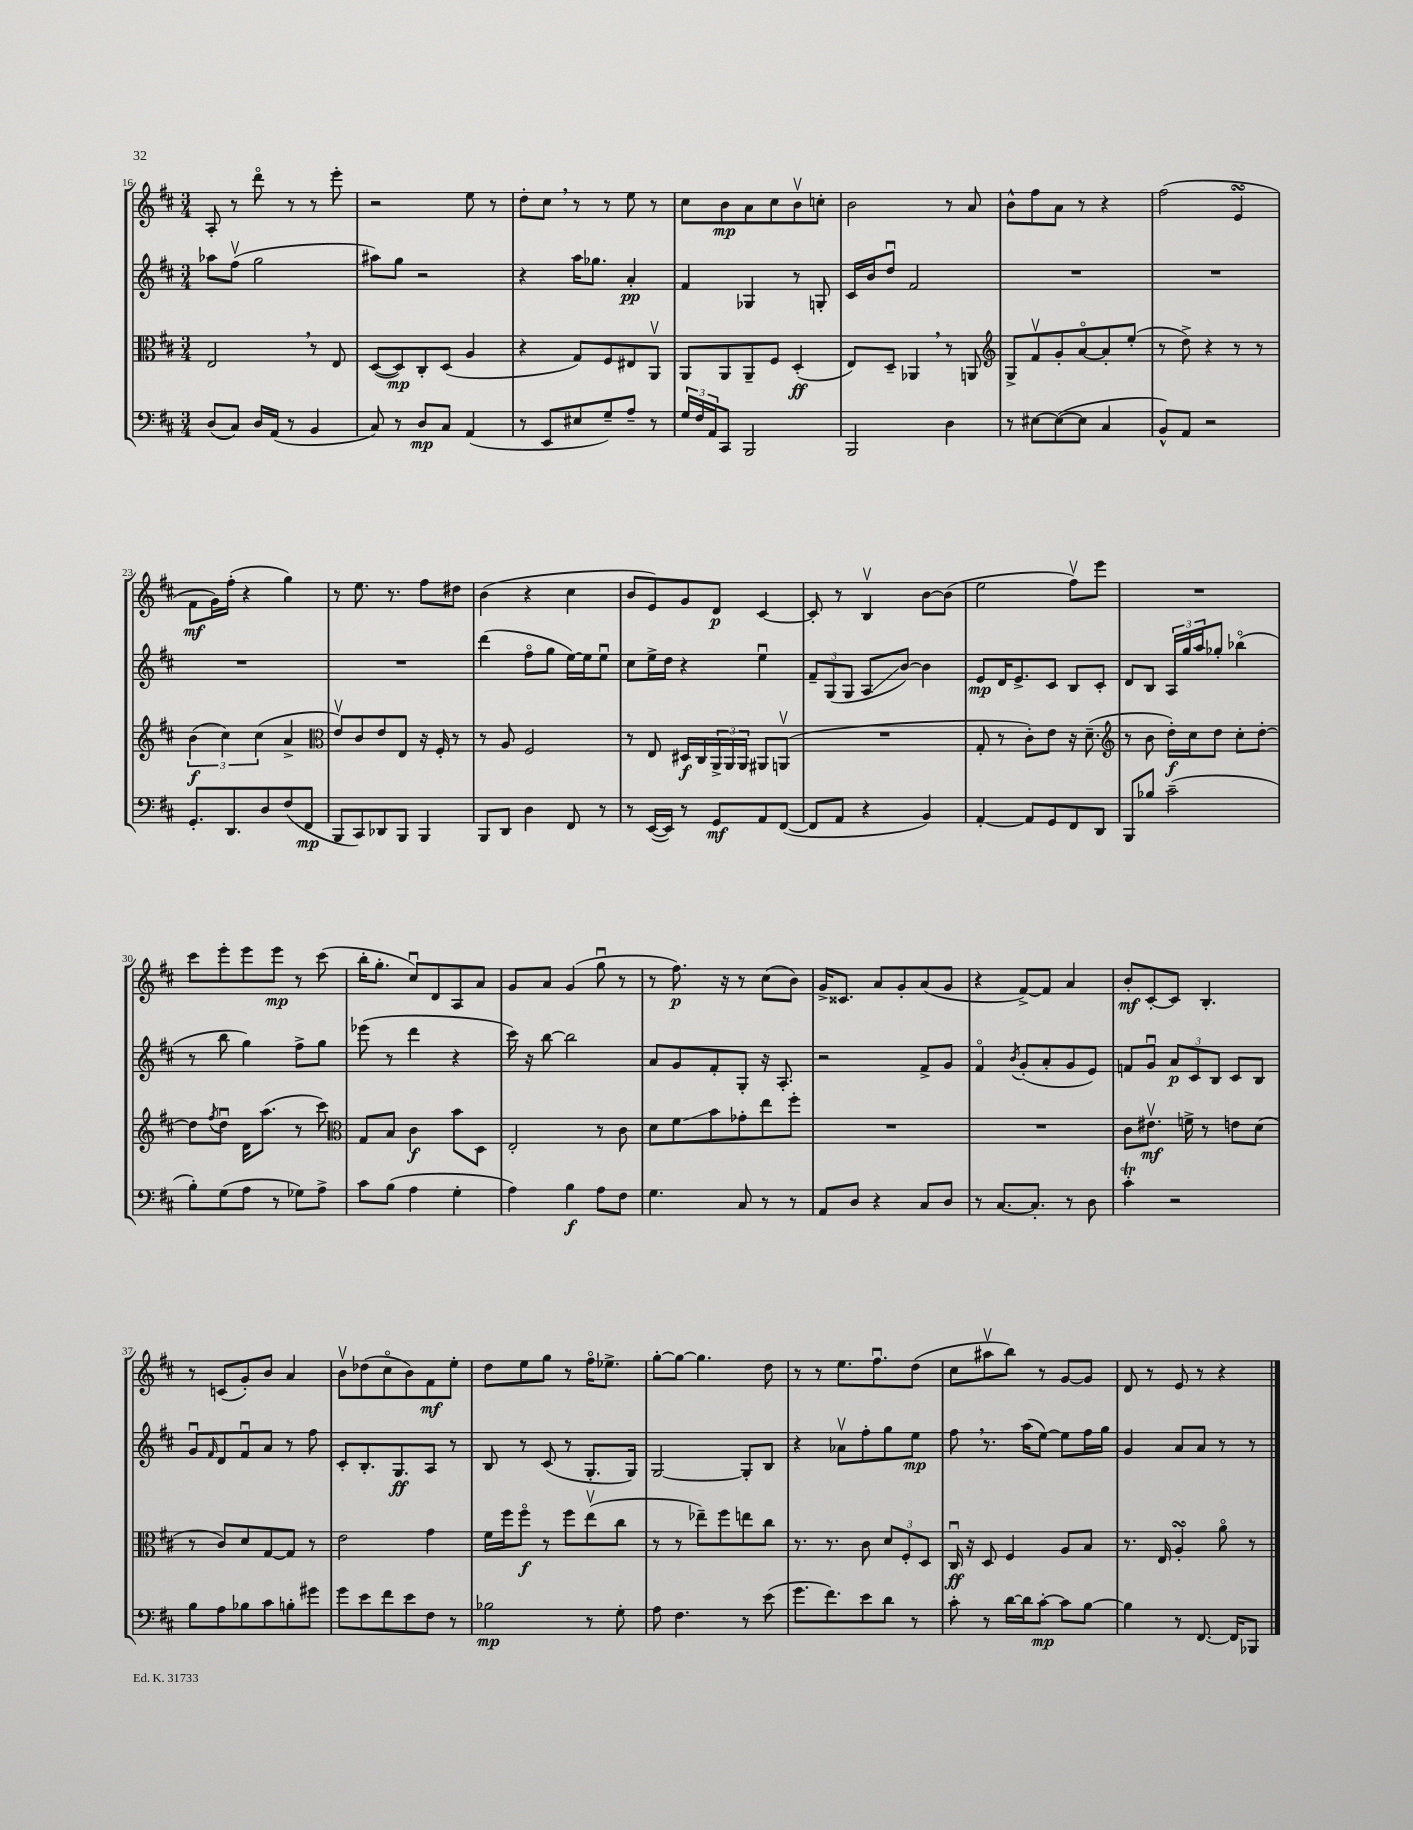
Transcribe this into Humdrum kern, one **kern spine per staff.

**kern	**kern	**kern	**kern
*staff4	*staff3	*staff2	*staff1
*clefF4	*clefC3	*clefG2	*clefG2
*k[f#c#]	*k[f#c#]	*k[f#c#]	*k[f#c#]
*M3/4	*M3/4	*M3/4	*M3/4
(8D	2E	8aa-	8A'
8C#)	.	(8ff#v	8r
16D	.	2gg	8dddo
(16AA	.	.	.
8r	.	.	8r
4BB	8r	.	8r
.	8E	.	8eee'
=	=	=	=
8C#)	([8D	8aa#)	2r
8r	8D])	8gg	.
8D	8C#'	2r	.
8C#	(8D	.	.
(4AA	4A	.	8ee
.	.	.	8r
=	=	=	=
8r	4r	4r	8dd'
8EE	.	.	8cc#
8E#	8G)	16aa	8r
.	.	8.gg-	.
8G~)	8F#	.	8r
8A~	8E#	4a'	8ee
8r	8AAv	.	8r
=	=	=	=
24G	8AA	4f#	8cc#
24F#	.	.	.
24AA	.	.	.
8CC#	8AA	.	8b
2BBB	8AA~	4G-	8a
.	8F#	.	8cc#
.	(4D'	8r	8bv
.	.	8G'	8cc'
=	=	=	=
2BBB	8E)	16c#	2b
.	.	16b	.
.	8D~	8ddu	.
.	4AA-	2f#	.
4D	8r	.	8r
.	8AA	.	8a
=	=	=	=
*	*clefG2	*	*
8r	8G^	2.r	8b^^
[8E#	8f#v	.	8ff#
(8E#_	8g'	.	8a
8E#]	[8ao	.	8r
4C#	8a']	.	4r
.	(8ee'	.	.
=	=	=	=
8BB^^)	8r	2.r	(2ff#
8AA	8dd^)	.	.
2r	4r	.	.
.	8r	.	4e
.	8r	.	.
=	=	=	=
8.GG'	(6b	2.r	8f#
.	.	.	16g)
.	6cc#)	.	.
8.DD	.	.	(16ff#'
.	.	.	4r
.	(6cc#	.	.
8D	.	.	.
(8F#	4a^	.	4gg)
8FF#	.	.	.
=	=	=	=
*	*clefC3	*	*
8BBB	8ev)	2.r	8r
8CC#)	8c#	.	8.ee
8DD-	8e	.	.
.	.	.	8.r
8BBB	8E	.	.
4BBB	16r	.	8ff#
.	16F#'	.	.
.	8r	.	8dd#
=	=	=	=
8BBB	8r	(4ddd	(4b
8DD	8A	.	.
4D	2F#	8ff#o	4r
.	.	8gg	.
8FF#	.	[16ee)	4cc#
.	.	16ee]	.
8r	.	8eeu	.
=	=	=	=
8r	8r	8cc#	8b
([16EE	8E	16ee^	8e)
16EE])	.	16dd	.
8r	16D#	4r	8g
.	16C#	.	.
8GG	24AA^	.	8d
.	24AA	.	.
.	24AA	.	.
8AA	8AA#	4eeu	[4c#
([8FF#	(8AAv	.	.
=	=	=	=
8FF#]	2.r	12f#~	8c#']
.	.	(12G	.
8AA	.	.	8r
.	.	12G	.
4r	.	8A	4Bv
.	.	[8b)	.
4BB)	.	4b]	[8b
.	.	.	(8b]
=	=	=	=
[4AA'	8G'	8e	2ee
.	8r	16d	.
.	.	8.e^	.
8AA]	8c#')	.	.
8GG	8e	8c#	.
8FF#	16r	8B	8ff#v)
.	(8.d~	.	.
8DD	.	8c#'	8eee
=	=	=	=
*	*clefG2	*	*
8BBB	8r	8d	2.r
8B-	8b	8B	.
(2c#~	16dd')	24A	.
.	.	24gg	.
.	16cc#	.	.
.	.	24aa	.
.	8dd	8gg-'	.
.	8cc#'	(4bb-o	.
.	[8dd'	.	.
=	=	=	=
8B')	8dd]	8r	8ccc#
.	8qff#	.	.
(8G	8ddu	8bb	8eee'
8A	16d	4gg)	8eee
.	(8.aa	.	.
8r	.	.	8eee
8G-)	8r	8ff#^	8r
8A^	8ccc#)	8gg	(8ccc#
=	=	=	=
*	*clefC3	*	*
8c#	8G	(8eee-	16bb'
.	.	.	8.gg'
(8B	8B	8r	.
4A	4c#	4ddd	8cc#u)
.	.	.	8d
4G'	8b	4r	8A
.	8D	.	8a
=	=	=	=
4A)	2E'	16ccc#)	8g
.	.	16r	.
.	.	[8bb	8a
4B	.	2bb]	(4g
8A	8r	.	8ggu
8F#	8c#	.	8r
=	=	=	=
4.G	8d	8a	8r
.	8f#	8g	8.ff#)
.	8b	8f#'	.
.	.	.	16r
8C#	8g-'	8G'	8r
8r	8ee	16r	(8cc#
.	.	8.A'	.
8r	8ff#'	.	8b)
=	=	=	=
8AA	2.r	2r	16g^
.	.	.	8.c##
8D	.	.	.
4r	.	.	8a
.	.	.	8g'
8C#	.	8f#^	(8a
8D	.	8g	8g
=	=	=	=
8r	2.r	4f#o	4r
[8.C#	.	.	.
.	.	8qb	.
.	.	(8g'	[8f#^)
8.C#']	.	.	.
.	.	8a'	8f#]
8r	.	8g	4a
8D	.	8e)	.
=	=	=	=
4c#'	8c#	8f	8b'
.	8.e#v	8gu	[8c#'
2r	.	12a	8c#]
.	16f^	.	.
.	.	12c#	.
.	8r	.	4.B'
.	.	12B	.
.	8e	8c#	.
.	(8d	8B	.
=	=	=	=
8B	8r	8gu	8r
.	.	16qqf#	.
8A	8c#)	8d	(8c
8B-	8d	8f#u	8g')
8c#	[8G	8a	8b
8B'	8G]	8r	4a
8g#	8r	8ff#	.
=	=	=	=
8g	2e	8c#'	8bv
8e	.	8.B'	(8dd-
8f#	.	.	8cc#o
.	.	8.G	.
8e	.	.	8b)
8F#	4g	8A	8f#
8r	.	8r	8ee'
=	=	=	=
2B-	16f#	8B	8dd
.	16ff#	.	.
.	8ff#o	8r	8ee
.	8r	(8c#	8gg
.	8ff#	8r	8r
8r	(8eev	8.G'	16ff#o
.	.	.	8.ee-^
8G'	8cc#	.	.
.	.	16G)	.
=	=	=	=
8A	8r	[2G	[8gg'
4.F#	8r	.	8gg_
.	8ee-~)	.	4.gg]
.	8ff#	.	.
8r	8ee	8G']	.
(8e	8cc#	8B	8dd
=	=	=	=
8.g	8.r	4r	8r
.	.	.	8r
8.f#)	8.r	.	.
.	.	8a-v	8.ee
8e	8c#	8ff#'	.
.	.	.	8.ff#u
8d	12d	8gg	.
.	12F#'	.	.
8r	.	8ee	(8dd
.	12D	.	.
=	=	=	=
8c#'	16C#u	8ff#	8cc#
.	16r	.	.
8r	8D	8.r	8aa#v
[16d	4F#	.	8bb)
16d]	.	(16aa	.
[8c#'	.	[8ee)	8r
8c#]	8A	8ee]	[8g
[8B	8B	16ff#	8g]
.	.	16gg	.
=	=	=	=
4B]	8.r	4g	8d
.	.	.	8r
.	16E	.	.
8r	4A'	8a	8e
[8.FF#	.	8a	8r
.	8ao	8r	4r
16FF#]	.	.	.
8BBB-	8r	8r	.
==	==	==	==
*-	*-	*-	*-
